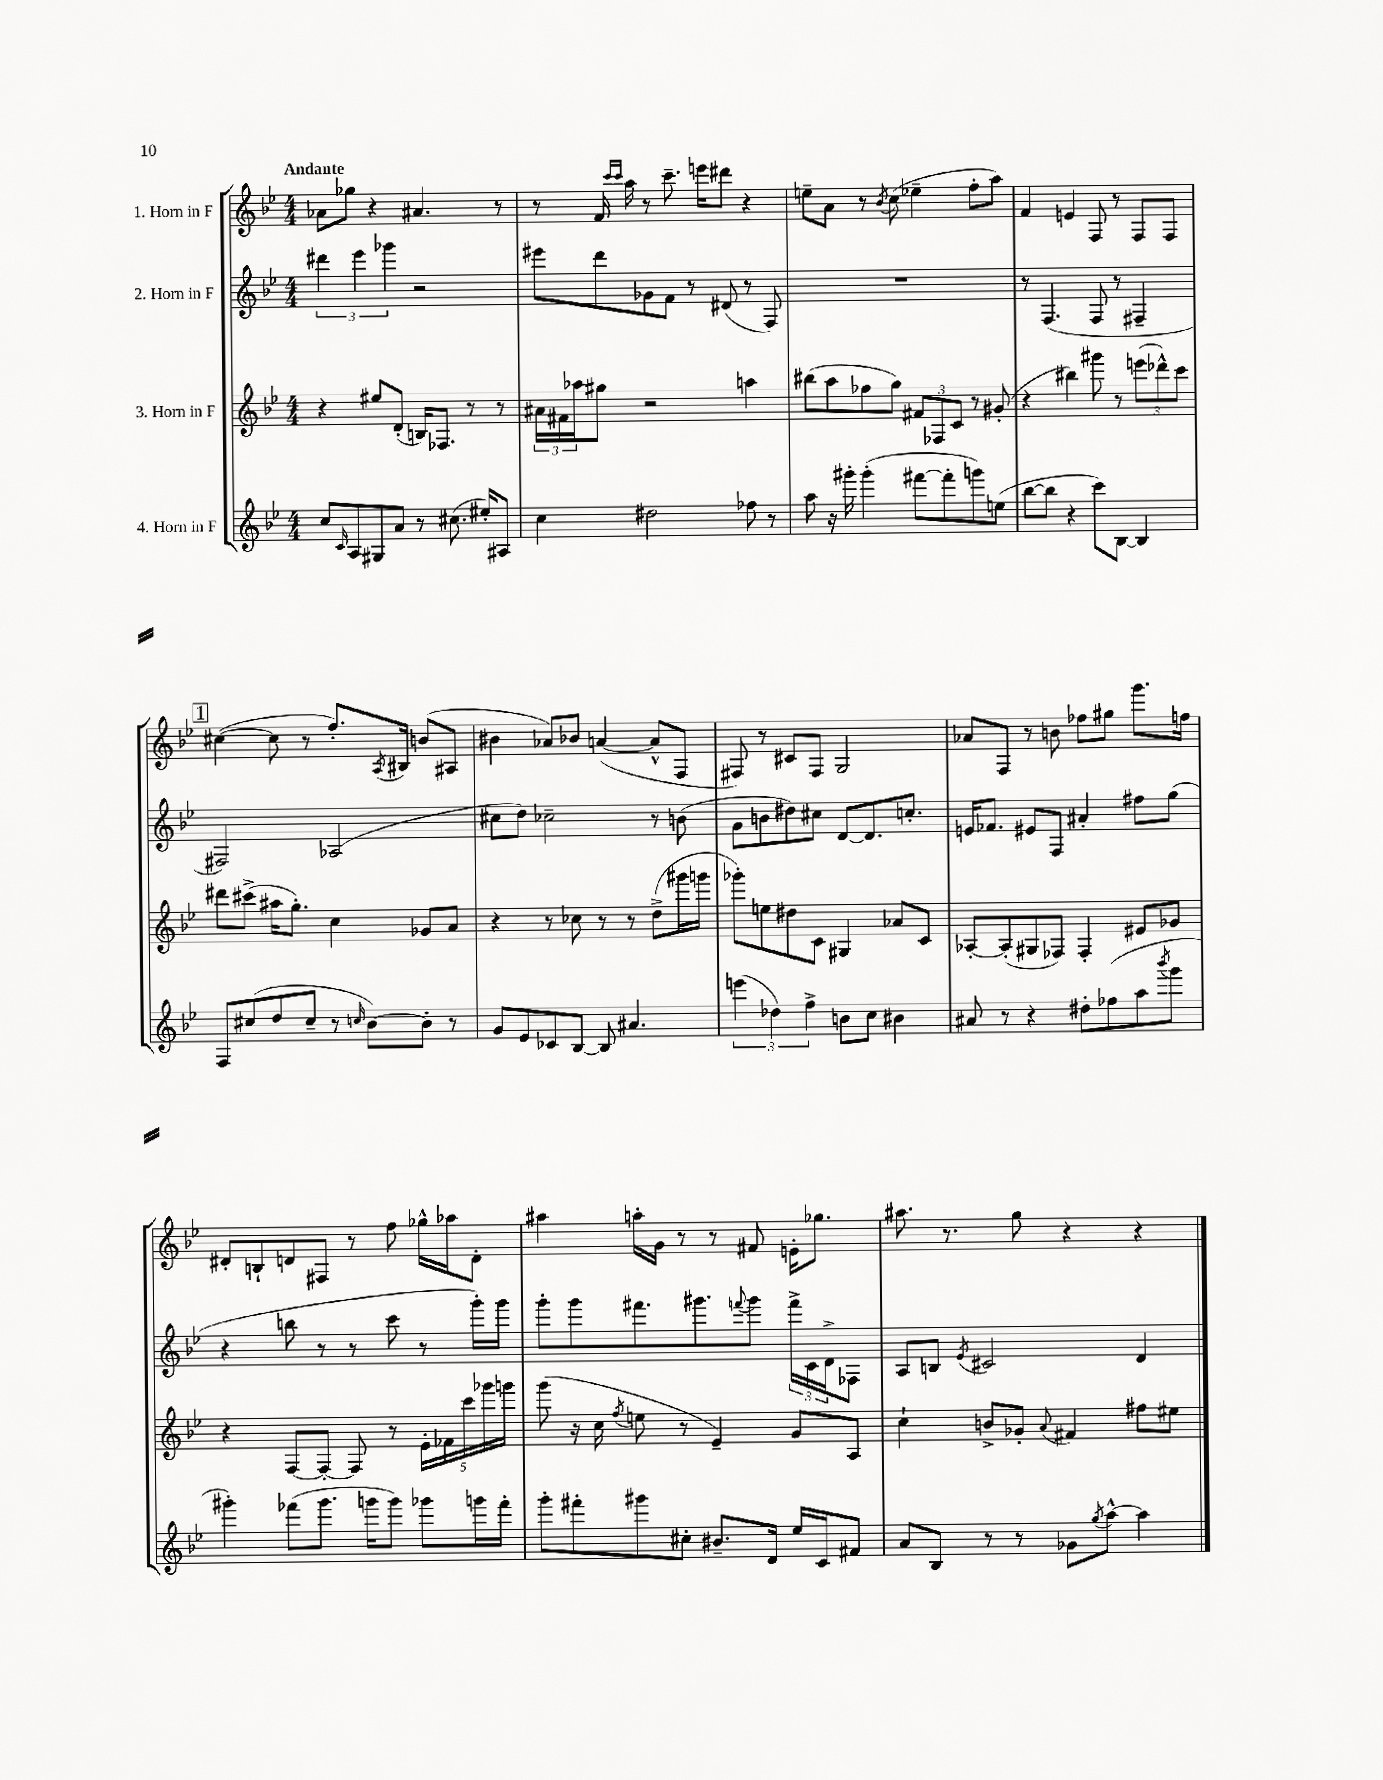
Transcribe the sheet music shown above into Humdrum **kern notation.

**kern	**kern	**kern	**kern
*staff4	*staff3	*staff2	*staff1
*clefG2	*clefG2	*clefG2	*clefG2
*k[b-e-]	*k[b-e-]	*k[b-e-]	*k[b-e-]
*M4/4	*M4/4	*M4/4	*M4/4
8cc	4r	6ddd#	8a-
16qqc	.	.	.
8A	.	.	8gg-
.	.	6eee-	.
8G#	8ee#	.	4r
.	.	6ggg-	.
8a	(8d'	.	.
8r	16B)	2r	4.a#
.	8.F-	.	.
(8.cc#	.	.	.
.	8r	.	.
16ee#')	.	.	.
8A#	8r	.	8r
=	=	=	=
4cc	24a#	8eee#	8r
.	24f#	.	.
.	24aa-	.	.
.	8gg#	8ddd	16f
.	.	.	16qqccc
.	.	.	16qqccc
.	.	.	16aa
2dd#	2r	8g-	8r
.	.	8f	8.ccc~
.	.	8r	.
.	.	.	16eee
.	.	(8d#	8ddd#
8ff-	4aa	8r	4r
8r	.	8F)	.
=	=	=	=
8aa	(8bb#	1r	8ee~
16r	8aa	.	8a
16ggg#'	.	.	.
(4ggg#'	8ff-	.	8r
.	.	.	8qb-
.	8gg)	.	(8cc
[8fff#	12f#	.	4ee-~
.	12F-	.	.
8fff#']	.	.	.
.	12c	.	.
8ggg)	8r	.	8ff'
(8ee	(8g#'	.	8aa)
=	=	=	=
[8bb-	4r	8r	4f
8bb-]	.	(4.F	.
4r	4bb#)	.	4e
8ccc)	8ggg#	8F	8F
[8B-	8r	8r	8r
4B-]	(12eee	4F#~	8F
.	12ddd-^^)	.	.
.	.	.	8F
.	12ccc	.	.
=	=	=	=
8F	8ddd#	2F#)	([4cc#
(8cc#	(8ccc#^	.	.
8dd	16aa#	.	8cc#]
.	8.gg')	.	.
8cc#~	.	.	8r
8r	4cc	(2A-	8.ff')
16qqcc	.	.	.
[8b-)	.	.	.
.	.	.	8qA
.	.	.	16B#
8b-']	8g-	.	(8b
8r	8a	.	8A#
=	=	=	=
8g	4r	8cc#	4b#
8e-	.	8dd)	.
8c-	8r	2cc-~	8a-)
[8B-	8cc-	.	8b-
8B-]	8r	.	([4a
4.a#	8r	.	.
.	(8dd^	8r	8a^^]
.	16ggg#	(8b	8F
.	16ggg	.	.
=	=	=	=
(6eee	8ggg-')	8g	8F#)
.	8ee	8b	8r
6dd-)	.	.	.
.	8dd#	8dd#)	8c#
6ff^	.	.	.
.	8c	8cc#	8F#
8b	4G#	[8d	2G
8cc	.	8.d]	.
4b#	8a-	.	.
.	.	8.cc'	.
.	8c	.	.
=	=	=	=
8a#	[8A-'	16e	8a-
.	.	8.f-	.
8r	(8A-']	.	8F
4r	8G#	8e#	8r
.	8F-)	8F	8b
8dd#'	4F-'	4a#'	8ff-
(8ff-	.	.	8gg#
8aa	8e#	8ff#	8.ggg
8qbbb-	.	.	.
8ggg	8g-	(8gg	.
.	.	.	16ff
=	=	=	=
4ggg#')	4r	4r	8d#'
.	.	.	8B`
(8fff-	[8F	8bb	8d
8.ggg#	8F'_	8r	8F#
.	8F]	8r	8r
16ggg	.	.	.
8ggg)	8r	8ccc	8ff
8ggg-	20e-'	8r	16gg-^^
.	20f-	.	.
.	.	.	16aa-
.	20ccc	.	.
16ggg	.	16ggg')	8d'
.	20ggg-	.	.
16fff-'	.	16ggg	.
.	20ggg	.	.
=	=	=	=
8ggg'	(8ggg	8ggg'	4aa#
8fff#'	16r	8ggg	.
.	16cc	.	.
.	8qff	.	.
8ggg#	8ee	8.fff#	16aa'
.	.	.	16g
8cc#'	8r	.	8r
.	.	8.ggg#	.
8.b#~	4e-~)	.	8r
.	.	8qqfff	.
.	.	8ggg#	8f#
16d	.	.	.
16ee-	8g	24fff^	16e'
.	.	24c	.
16c	.	.	8.gg-
.	.	24d^	.
8f#	8A	8F-	.
=	=	=	=
8a	4cc`	8A	8.aa#
8B-	.	8B	.
.	.	.	8.r
.	.	8qe-	.
8r	8b^	2c#	.
8r	8g-'	.	8gg
.	8qqa	.	.
8g-	4f#	.	4r
8qgg	.	.	.
[8aa^^	.	.	.
4aa]	8ff#	4d	4r
.	8ee#	.	.
==	==	==	==
*-	*-	*-	*-
